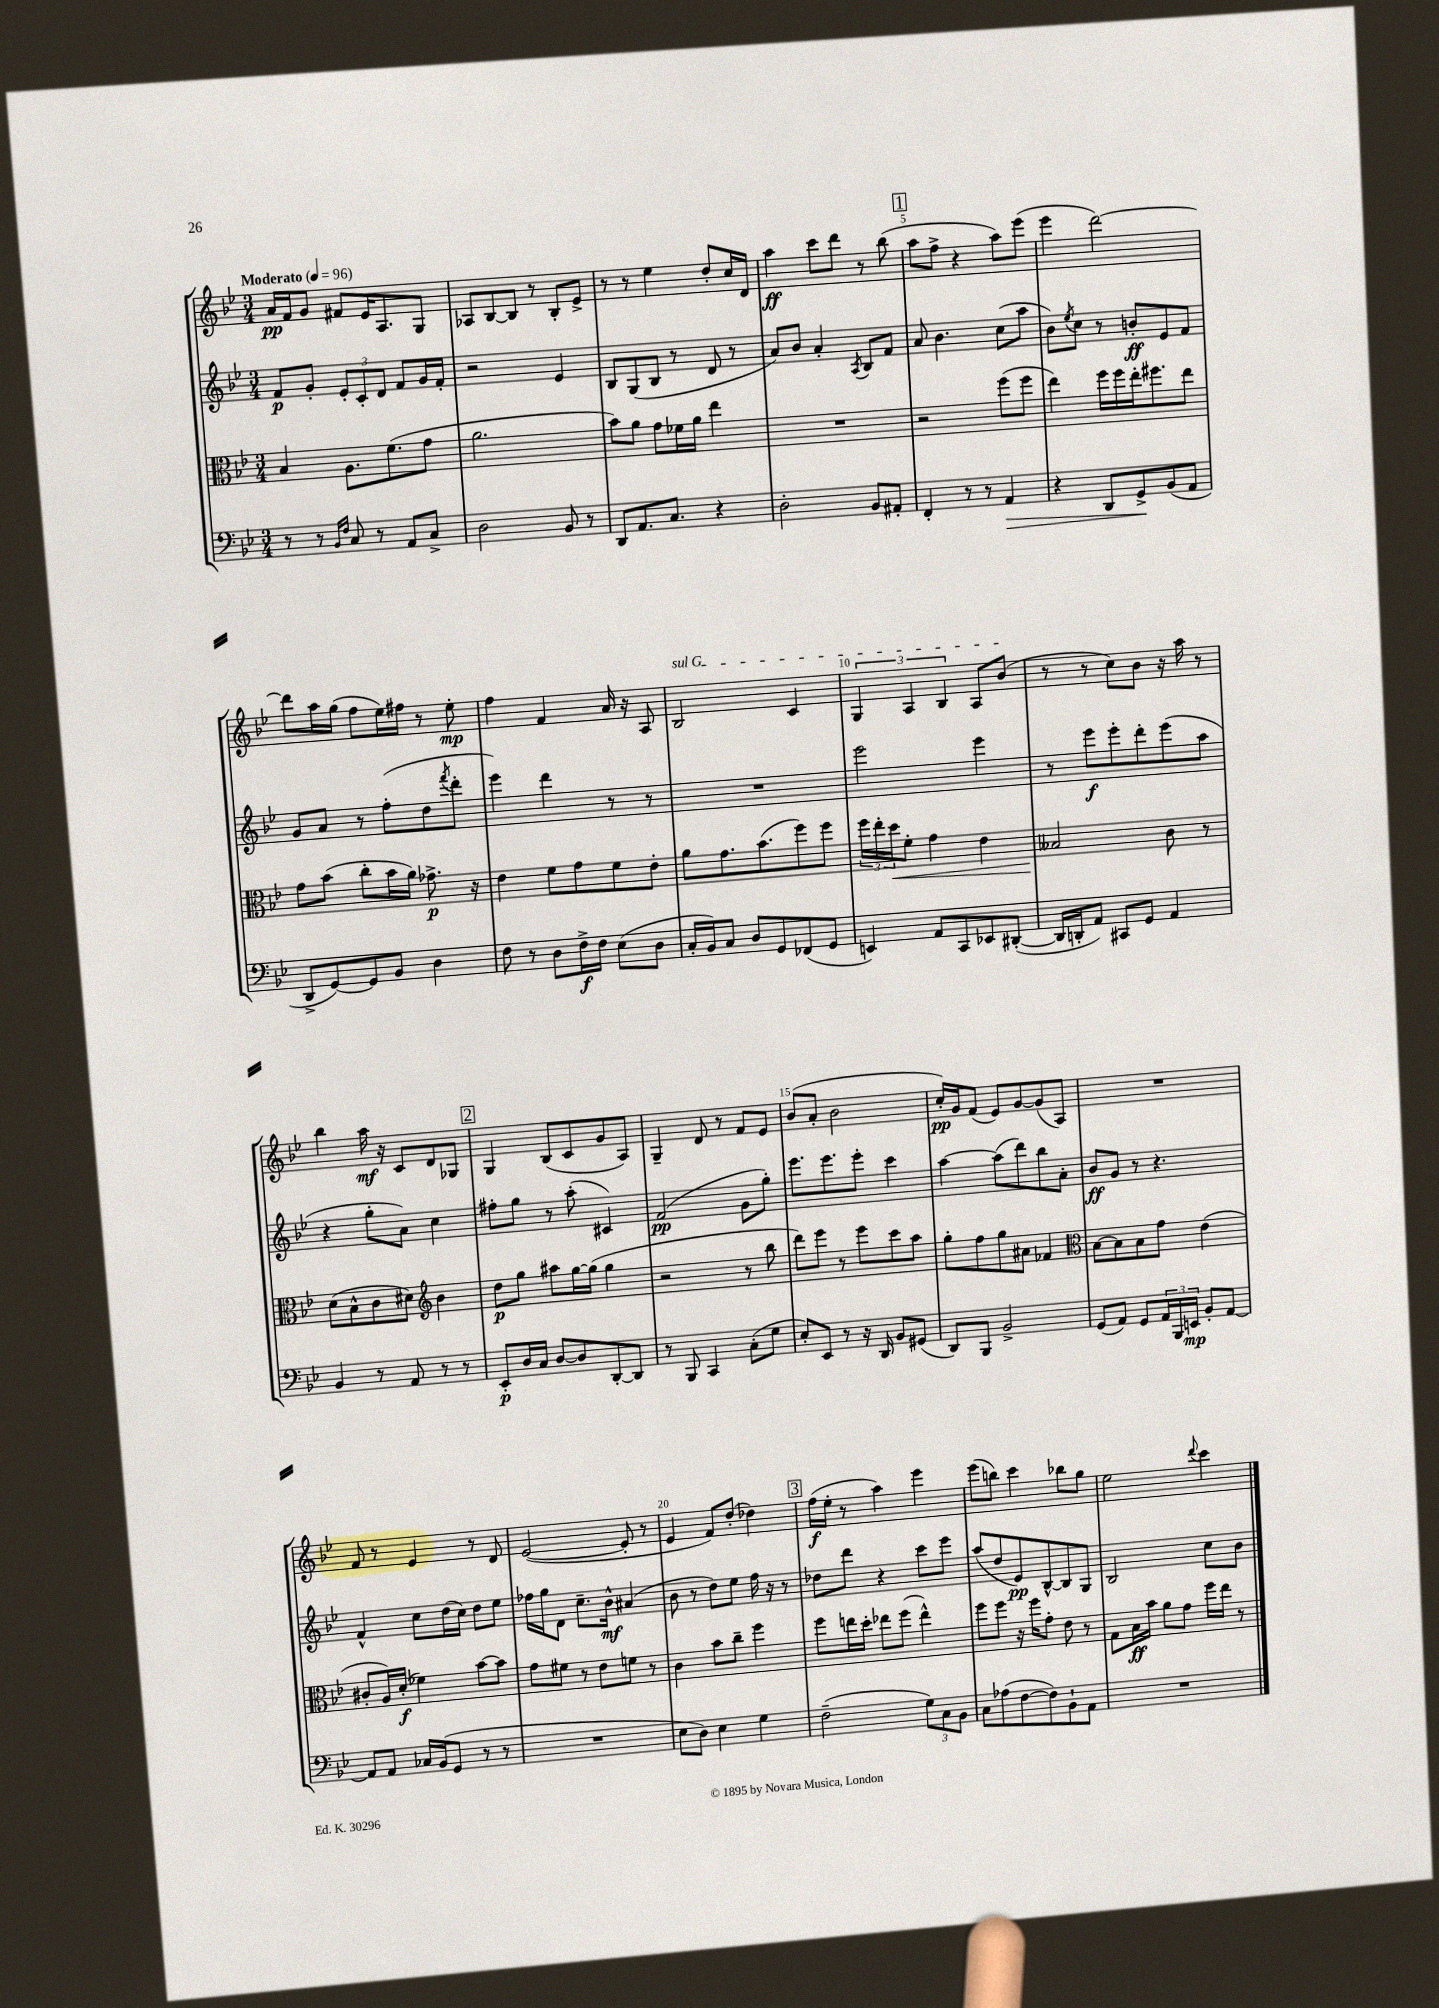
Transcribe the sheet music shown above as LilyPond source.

<<
\new StaffGroup <<
\new Staff = "s0" {
    \clef treble \key bes \major \numericTimeSignature \time 3/4 \tempo "Moderato" 4 = 96
    a'16\pp f'16 g'8 fis'8 ees'16 a8. g8 |
    aes8 bes8~ bes8 r8 bes8-. ees'8-> |
    r8 r8 ees''4 d''8-. c''16 d'16 |
    a''4\ff c'''8 d'''8 r8 bes''8( |
    \mark \markup { \box "1" } a''8 f''8-> r4 a''8) ees'''8( |
    ees'''4 d'''2~) |
    d'''8 a''16 g''16( f''8 ees''16) fis''16 r8 ees''8-.\mp |
    f''4 f'4 a'16 r16 a8 |
    \once \override TextSpanner.bound-details.left.text = \markup { \italic "sul G" } bes2\startTextSpan c'4 |
    \tuplet 3/2 { g4 a4 bes4 } a8 bes'8\stopTextSpan( |
    r8 r8 c''8) bes'8 r16 a''16 r8 |
    bes''4 a''16\mf r16 c'8 d'8 ges8 |
    \mark \markup { \box "2" } g4 bes8( c'8 g'8 a8) |
    g4-- d'8 r8 f'8 ees'8 |
    bes'8( a'8-. bes'2 |
    c''16-.\pp) g'16 f'8( ees'8) g'8~ g'8( a8) |
    R2. |
    f'8 r8 ees'4 r8 d'8 |
    ees'2~( ees'8-. r8 |
    ees'4 f'8) d''8-.( des''4) |
    \mark \markup { \box "3" } f''16\f( ees''16-. r8 a''4) ees'''4 |
    ees'''8( b''8) c'''4 bes''8 g''8 |
    ees''2 \appoggiatura { d'''8 } c'''4 \bar "|." |
}
\new Staff = "s1" {
    \clef treble \key bes \major \numericTimeSignature \time 3/4
    f'8\p g'8-. \tuplet 3/2 { ees'8-. c'8-. d'8 } f'8 g'16 f'16-. |
    r2 ees'4 |
    bes8 g8( bes8 r8 d'8 r8 |
    a'8) bes'8 a'4-. \acciaccatura { a8 } bes8 f'8 |
    \mark \markup { \box "1" } a'8 bes'4. c''8( a''8 |
    bes'8) \acciaccatura { ees''8 } c''8 r8 b'8-.\ff ees'8 f'8 |
    g'8 a'8 r8 f''8-.( d''8 \acciaccatura { f'''8 } d'''8-. |
    ees'''4) d'''4 r8 r8 |
    R2. |
    ees'''2 ees'''4 |
    r8 ees'''8\f ees'''8-. d'''8-. ees'''8( a''8 |
    r4 g''8-. a'8) c''4 |
    \mark \markup { \box "2" } fis''8-. g''8 r8 a''8-.( cis'4) |
    f'2\pp( g'8 g''8-.) |
    ees'''8. ees'''8. ees'''8-. c'''4 |
    a''4~ a''8( d'''8) bes''8 a'8-. |
    bes'8\ff g'8 r8 r4. |
    f'4-^ c''8 d''16( c''16) d''8 ees''8 |
    fes''16 g''16 d'8 c''8.-- bes'16-^\mf ais'4( |
    bes'8 r8 d''8) ees''8 f''16 r16 r8 |
    \mark \markup { \box "3" } des''8 d'''8 r4 c'''8 ees'''8 |
    a''8( d''8 ees'8\pp) bes8~-^ bes8 g8 |
    bes2 c''8 bes'8 \bar "|." |
}
\new Staff = "s2" {
    \clef alto \key bes \major \numericTimeSignature \time 3/4
    bes4 a8. f'8.( g'8 |
    a'2. |
    bes'8) a'8 g'8 fes'16 a'16 ees''4 |
    R2. |
    \mark \markup { \box "1" } r2 f''8( f''8 |
    ees''4) f''16 f''16 ees''16-. fis''8. ees''8 |
    g'8 bes'8( c''8-. bes'16 a'16) ges'8.->\p r16 |
    ees'4 f'8 g'8 f'8 ees'8-. |
    a'8 g'8. bes'8.( f''8) f''8 |
    \tuplet 3/2 { f''16 ees''16-. d''16\< } f'8-. g'4 ees'4 |
    beses2\! c'8 r8 |
    d'8( bes8-^ c'8 dis'8) \clef treble bes'4 |
    \mark \markup { \box "2" } d''8\p g''8 ais''8 g''16~ g''16( g''4 |
    r2 r8 bes''8 |
    d'''8) ees'''8 r8 ees'''8 c'''8 a''8 |
    g''8-. f''8 g''8 ais'8 fes'4 |
    \clef alto bes8~ bes8 bes8 g'8 ees'4( |
    cis'8-. a16) d'16-.\f( fes'4) bes'8~ bes'8 |
    g'8 fis'8 r8 ees'8 f'8 r8 |
    c'4 bes'8 c''8-- f''4 |
    \mark \markup { \box "3" } f''8 e''16 d''16-. ees''8 f''8( ees''4-^) |
    f''8 f''8 r16 f''16 g'8-. ees'8 r8 |
    g8 bes16\ff bes'16 a'8 g'8 f''16 ees''16 r8 \bar "|." |
}
\new Staff = "s3" {
    \clef bass \key bes \major \numericTimeSignature \time 3/4
    r8 r8 \grace { bes,16 f16 } c8 r8 a,8 c8-> |
    d2 bes,8 r8 |
    d,8 a,8. c8. r4 |
    d2-. bes,8 ais,8-. |
    \mark \markup { \box "1" } f,4-. r8 r8 a,4\> |
    r4 d,8 g,8->\! bes,8( a,8 |
    d,8-> g,8~) g,8 bes,8 d4 |
    f8 r8 d8 f16->\f f16 ees8( d8 |
    c16-. bes,16) c8 d8 g,8 fes,8( g,8 |
    e,4) a,8 c,8 ees,8 dis,8~-.( |
    dis,16 d,16-. a,8) cis,8 g,8 a,4 |
    bes,4 r8 a,8 r8 r8 |
    \mark \markup { \box "2" } ees,8-.\p d16 c16 d8~ d8 d,8~-. d,8 |
    r8 bes,,8 c,4 c8-.( g8 |
    ees8-.) ees,8 r8 r16 d,16 bes,8 gis,8( |
    d,8) bes,,8 bes,2-> |
    g,8( a,8) g,8 \tuplet 3/2 { a,16 bes,,16 e,16\mp } bes,8-. a,8~ |
    a,8 a,8 ces16 bes,16( g,8 r8 r8 |
    R2. |
    ees8 d8) ees4 g4 |
    \mark \markup { \box "3" } f2--( \tuplet 3/2 { g8) c8 bes,8 } |
    c8 aes8( f8~ f8) bes,8-! a,8 |
    R2. \bar "|." |
}
>>
>>
\layout { \context { \Score \override BarNumber.break-visibility = ##(#f #t #t) barNumberVisibility = #(every-nth-bar-number-visible 5) } }
